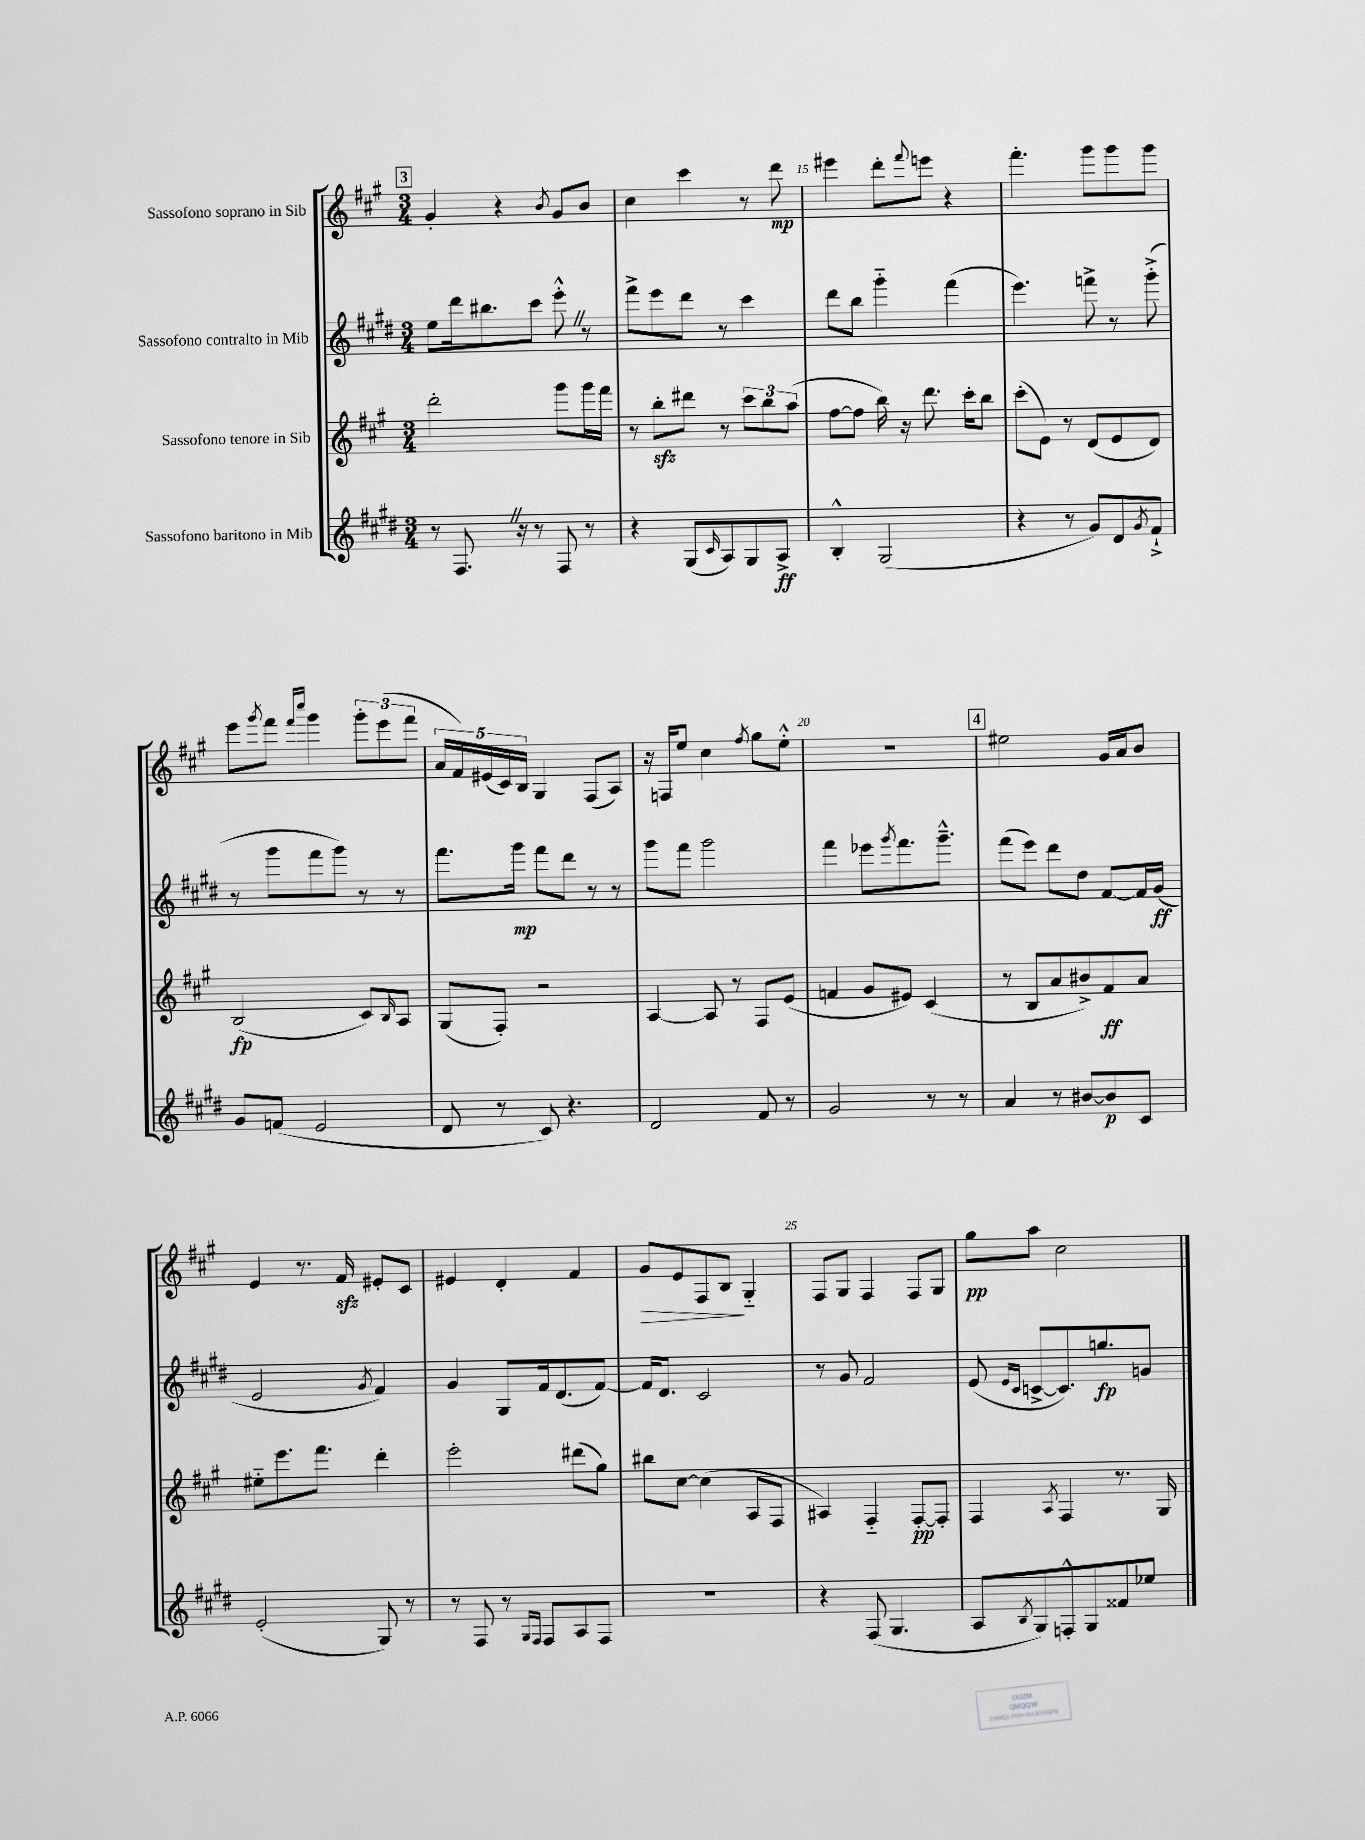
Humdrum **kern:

**kern	**kern	**kern	**kern
*staff4	*staff3	*staff2	*staff1
*clefG2	*clefG2	*clefG2	*clefG2
*k[f#c#g#d#]	*k[f#c#g#]	*k[f#c#g#d#]	*k[f#c#g#]
*M3/4	*M3/4	*M3/4	*M3/4
8r	2ddd'	8ee	4g#'
8.F#	.	16ddd#	.
.	.	8.bb#	.
.	.	.	4r
16r	.	.	.
8r	.	8ccc#	.
.	.	.	8qb
8F#	8ggg#	8eee'^^	8g#
8r	16ggg#	8r	8b
.	16fff#	.	.
=	=	=	=
4r	8r	8fff#^	4cc#
.	8bb'	8eee	.
(8G#	8ddd#	8ddd#	4ccc#
16qqc#	.	.	.
8A)	8r	8r	.
8G#	12ccc#	4ccc#	8r
.	12bb	.	.
8A^	.	.	8ddd
.	(12aa	.	.
=	=	=	=
4B'^^	[8ff#	8ddd#	4eee#
.	8ff#]	8bb	.
(2G#	16bb)	4ggg#'~	8ddd'
.	16r	.	.
.	.	.	8qqfff#
.	8.ddd	.	8eee
.	.	(4fff#	4r
.	16ccc#'	.	.
.	8bb	.	.
=	=	=	=
4r	(8ccc#'	4.eee)	4.fff#'
.	8e)	.	.
8r	8r	.	.
8g#)	(8d	8fff^	8ggg#
8d#	8e	8r	8ggg#
8qg#	.	.	.
8f#`^	8d)	(8ggg#'^	8ggg#
=	=	=	=
8g#	(2B	8r	8eee
.	.	.	8qggg#
(8f	.	8ggg#	8fff#
.	.	.	16qqfff#
.	.	.	16qqcccc#
2e	.	8fff#	4ggg#
.	.	8ggg#)	.
.	8c#)	8r	12ggg#'
.	.	.	(12eee
.	16qqB	.	.
.	8A	8r	.
.	.	.	12fff#
=	=	=	=
8d#	(8G#	8.fff#	20a
.	.	.	20f#)
.	.	.	(20e#
8r	8F#')	.	.
.	.	.	20c#)
.	.	16ggg#	.
.	.	.	20B
8c#)	2r	8fff#	4G#
4.r	.	8ddd#	.
.	.	8r	(8F#
.	.	8r	8A)
=	=	=	=
2d#	[4A	8ggg#	16r
.	.	.	16F
.	.	8fff#	8ee
.	8A]	2ggg#	4cc#
.	8r	.	.
.	.	.	8qff#
8f#	8F#	.	8gg#
8r	(8e	.	8ee'^^
=	=	=	=
2g#	4f	4fff#	2.r
.	8g#	8eee-	.
.	.	8qggg#	.
.	8e#)	8.fff#	.
8r	(4c#	.	.
.	.	8.ggg#~^^	.
8r	.	.	.
=	=	=	=
4a	8r	(8fff#	2ee#
.	8B	8eee)	.
8r	8a	8ddd#	.
[8b#	8b#^)	8dd#	.
8b#]	8f#	[8f#	16g#
.	.	.	16a
8c#	8a	16f#]	8b
.	.	(16g#	.
=	=	=	=
(2e'	8ee#'~	2e	4e
.	8.eee	.	.
.	.	.	8.r
.	8.fff#	.	.
.	.	.	16f#
.	.	8qg#	.
8G#)	4ddd'	4f#)	8e#'
8r	.	.	8c#
=	=	=	=
8r	2eee'	4g#	4e#
8F#	.	.	.
8r	.	8G#	4d'
16qqG#	.	.	.
16qqF#	.	.	.
8F#	.	16f#	.
.	.	(8.d#	.
8A	(8ddd#	.	4f#
8F#	8gg#)	[8f#)	.
=	=	=	=
2.r	8bb#	16f#]	8g#
.	.	8.d#	.
.	[8cc#	.	8e
.	(4cc#]	2c#	8F#
.	.	.	8B
.	8A	.	4G#'~
.	8F#	.	.
=	=	=	=
4r	4A#)	8r	8F#
.	.	8g#	8G#
(8F#	4F#'~	2f#	4F#
4.G#	.	.	.
.	[8F#'	.	8F#
.	8F#']	.	8G#
=	=	=	=
8A	4F#	(8e	8gg#
.	.	16qqe	.
8qB	.	16qqc#	.
8G#)	.	[8c^	8aa
.	8qA	.	.
8F'^^	4F#	8.c])	2cc#
8G#	.	.	.
.	.	8.gg	.
8f##	8.r	.	.
8ee-	.	8g	.
.	16G#	.	.
==	==	==	==
*-	*-	*-	*-
